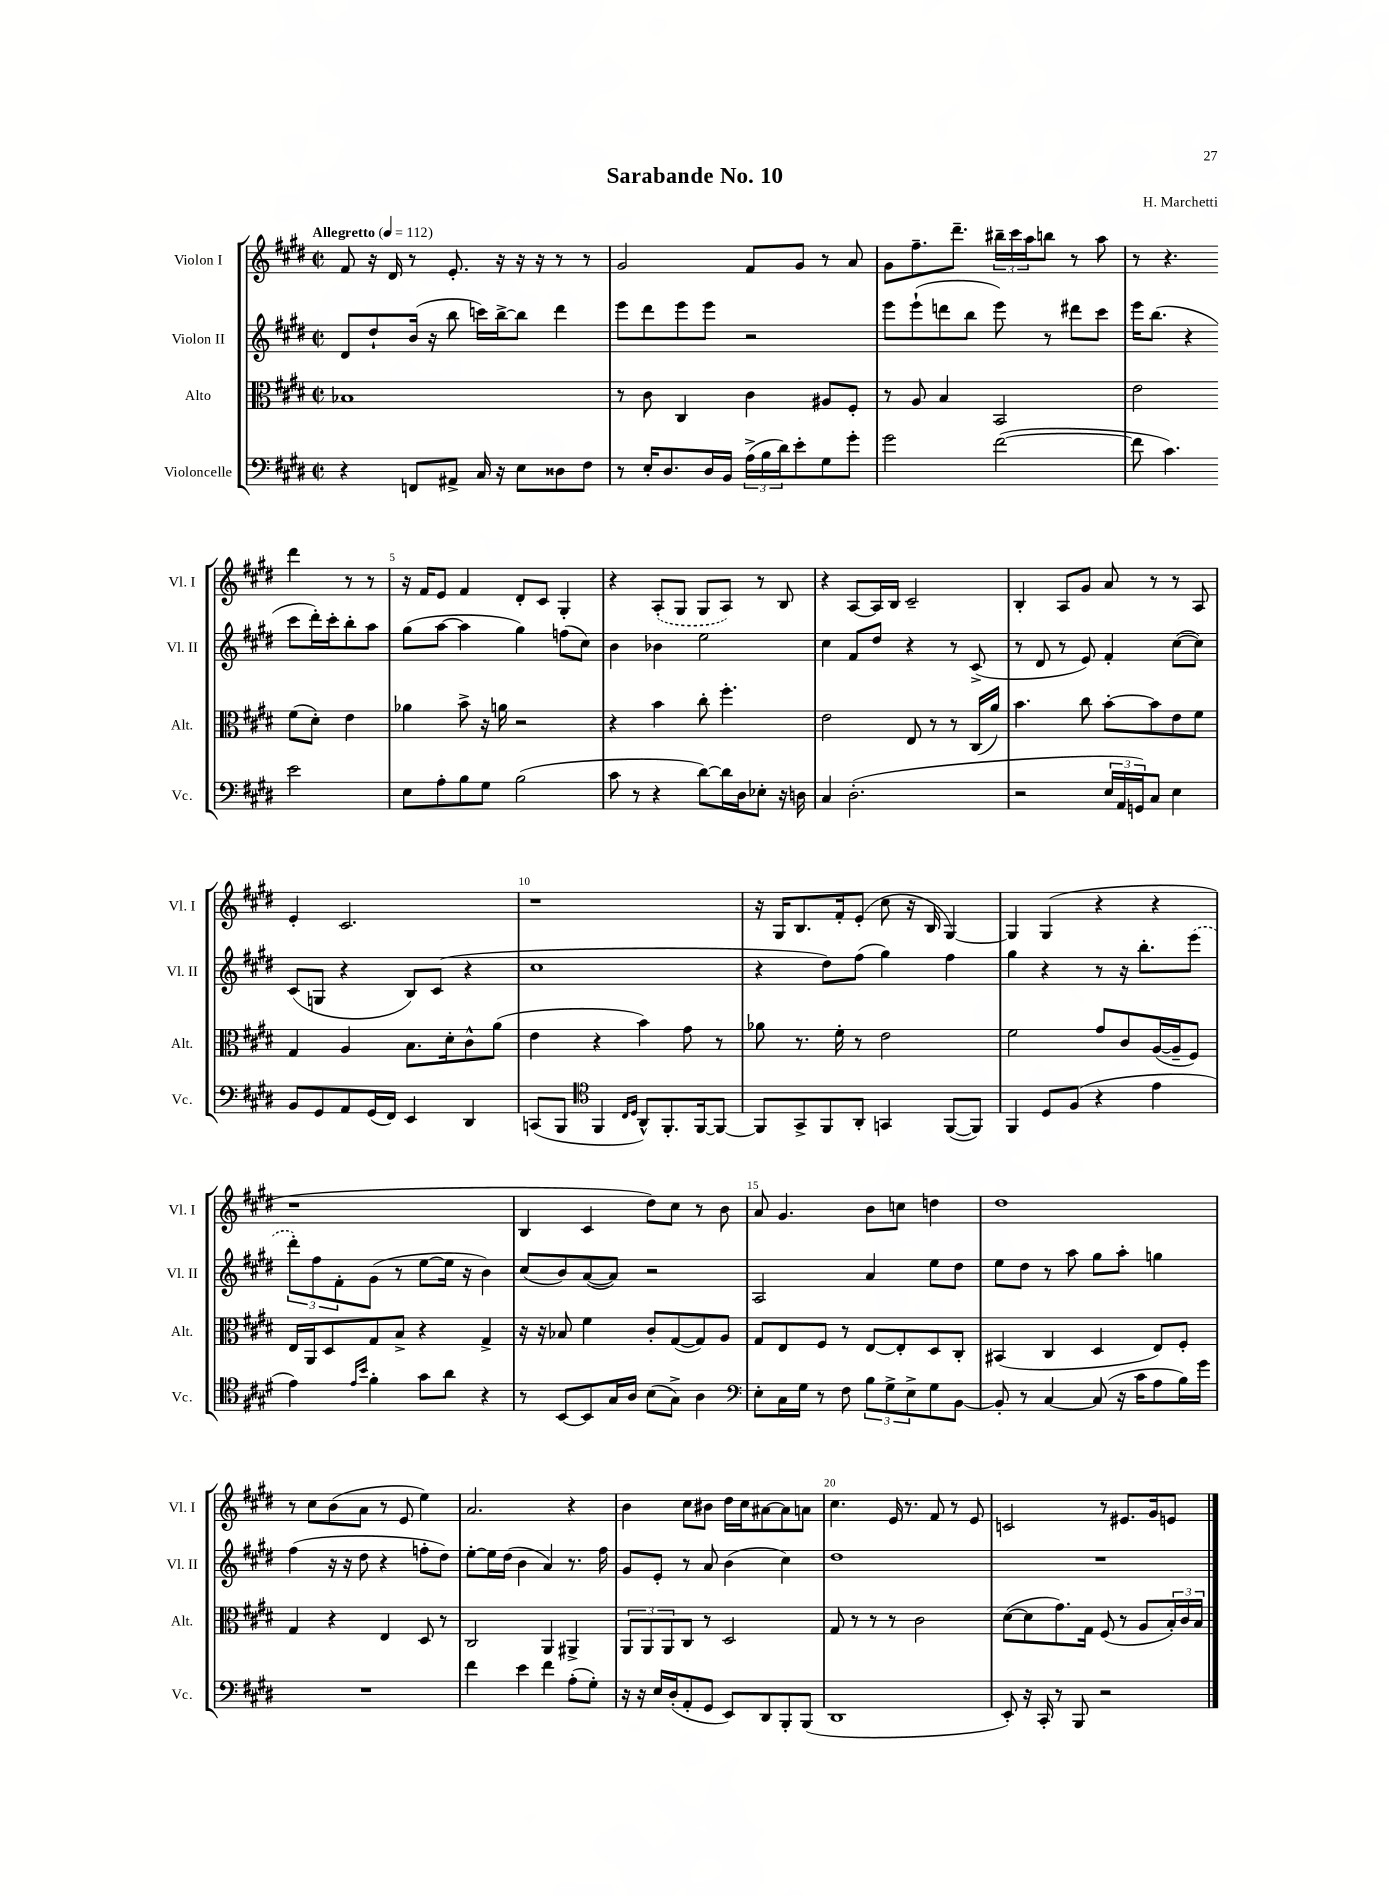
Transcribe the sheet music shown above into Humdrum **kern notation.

**kern	**kern	**kern	**kern
*staff4	*staff3	*staff2	*staff1
*clefF4	*clefC3	*clefG2	*clefG2
*k[f#c#g#d#]	*k[f#c#g#d#]	*k[f#c#g#d#]	*k[f#c#g#d#]
*M2/2	*M2/2	*M2/2	*M2/2
*met(c|)	*met(c|)	*met(c|)	*met(c|)
*MM112	*MM112	*MM112	*MM112
4r	1B-	8d#/L	8f#/
.	.	8dd#`/	16r
.	.	.	16d#/
8FF/L	.	(16b/Jk	8r
.	.	16r	.
8AA#^/J	.	8bb\	8.e'/
16C#/	.	16ccc\LL)	.
16r	.	[16bb^\J	16r
8E\L	.	8bb\]J	16r
.	.	.	16r
8D##\	.	4ddd#\	8r
8F#\J	.	.	8r
=	=	=	=
8r	8r	8eee\L	2g#/
16E'/LK	8c#\	8ddd#\	.
8.D#/	.	.	.
.	4C#/	8eee\	.
16D#/L	.	8eee\J	.
16BB/JJ	.	.	.
(24A^\LL	4c#\	2r	8f#/L
24B\	.	.	.
24d#\J)	.	.	.
8e'\	.	.	8g#/J
8G#\	8A#/L	.	8r
8g#'\J	8F#'/J	.	8a/
=	=	=	=
2g#\	8r	8eee\L	8g#\L
.	8A/	(8eee`\	8.ff#~\
.	4B/	8ddd\	.
.	.	.	8.ddd#~\J
.	.	8bb\J	.
([2f#\	2BB/	8eee\)	24bb#~\LL
.	.	.	24ccc#\
.	.	.	24aa\J
.	.	8r	8bb\J
.	.	8ddd#\L	8r
.	.	8ccc#\J	8aa\
=	=	=	=
8f#\]	2e\	16eee\LK	8r
.	.	(8.bb\J	.
4.c#\)	.	.	4.r
.	.	4r	.
2e\	(8f#\L	8ccc#\L	4ddd#\
.	8d#'\J)	16ddd#'\L)	.
.	.	16ccc#'\J	.
.	4e\	8bb'\	8r
.	.	8aa\J	8r
=	=	=	=
8E\L	4a-\	(8gg#\L	16r
.	.	.	16f#/LK
8A'\	.	[8aa\J	8e/J
8B\	8b^\	4aa\]	4f#/
8G#\J	16r	.	.
.	16a\	.	.
(2B\	2r	4gg#\)	8d#'/L
.	.	.	8c#/J
.	.	(8ff\L	4G#'/
.	.	8cc#\J)	.
=	=	=	=
8c#\	4r	4b\	4r
8r	.	.	.
4r	4b\	4b-\	(8A'/L
.	.	.	8G#/J
[8d#\L)	8cc#'\	2ee\	8G#/L
16d#\]L	4.ff#'\	.	8A/J)
16D#\J	.	.	.
8E-'\J	.	.	8r
16r	.	.	8B/
16D\	.	.	.
=	=	=	=
4C#/	2e\	4cc#\	4r
(2.D#'\	.	8f#/L	[8A/L
.	.	8dd#/J	16A/]L
.	.	.	16B/JJ
.	8E/	4r	2c#~/
.	8r	.	.
.	8r	8r	.
.	(16C#/LL	(8c#^/	.
.	16a/JJ)	.	.
=	=	=	=
2r	4.b\	8r	4B'/
.	.	8d#/	.
.	.	8r	8A/L
.	8cc#\	8e/)	8g#/J
24E/LL	[8b'\L	4f#'/	8a/
24AA/	.	.	.
24GG/J)	.	.	.
8C#/J	8b\]	.	8r
4E\	8e\	([8cc#\L	8r
.	8f#\J	8cc#\]J)	8A/
=	=	=	=
8BB/L	4G#/	(8c#/L	4e'/
8GG#/	.	8G/J	.
8AA/	4A/	4r	2.c#/
(16GG#/L	.	.	.
16FF#/JJ)	.	.	.
4EE/	8.B\L	8B/L)	.
.	.	(8c#/J	.
.	16d#'\k	.	.
4DD#/	8c#^^\	4r	.
.	(8a\J	.	.
=	=	=	=
(8CC/L	4e\	1cc#	1r
8BBB/J	.	.	.
*clefC4	*	*	*
4FF#/	4r	.	.
16qqC#/LL	.	.	.
16qqD#/JJ	.	.	.
8AA^^/L)	4b\)	.	.
8.FF#'/	.	.	.
.	8g#\	.	.
[16FF#/k	.	.	.
8FF#/_J	8r	.	.
=	=	=	=
8FF#/]L	8a-\	4r	16r
.	.	.	16G#/LK
8GG#^/	8.r	.	8.B/
8FF#/	.	8dd#\L)	.
.	16f#'\	.	16f#'/k
8AA'/J	8r	(8ff#\J	(8e'/J
4GG/	2e\	4gg#\)	8cc#\
.	.	.	16r
.	.	.	16B/
([8FF#/L	.	4ff#\	[4G#/)
8FF#/]J)	.	.	.
=	=	=	=
4FF#/	2f#\	4gg#\	4G#/]
8D#/L	.	4r	(4G#/
(8F#/J	.	.	.
4r	8g#/L	8r	4r
.	8c#/	16r	.
.	.	8.bb'\L	.
4e\	([16A/L	.	4r
.	16A~/]J	.	.
.	8F#/J)	(8eee\J	.
=	=	=	=
4e\)	16E/LL	12ddd#'\L)	1r
.	16AA/J	.	.
.	.	12ff#\	.
.	8D#/	.	.
.	.	12f#'\	.
16qqe/LL	.	.	.
16qqb/JJ	.	.	.
4f#'\	8G#/	(8g#\J	.
.	8B^/J	8r	.
8g#\L	4r	[8ee\L	.
8a\J	.	16ee\]Jk	.
.	.	16r	.
4r	4G#^/	4b\)	.
=	=	=	=
8r	16r	(8cc#/L	4B/
.	16r	.	.
[8BB/L	8B-/	8b/)	.
8BB/]	4f#\	([8a/	4c#/
16G#/L	.	8a/]J)	.
16A/JJ	.	.	.
(8B\L	8c#'/L	2r	8dd#\L)
8G#^\J)	([8G#/	.	8cc#\J
4A\	8G#/])	.	8r
.	8A/J	.	8b\
=	=	=	=
*clefF4	*	*	*
8E'\L	8G#/L	2A/	8a/
16C#\L	8E/	.	4.g#/
16G#\JJ	.	.	.
8r	8F#/J	.	.
8F#\	8r	.	.
12B\L	[8E/L	4a/	8b\L
12G#^\	.	.	.
.	8E'/]	.	8cc\J
12E^\	.	.	.
8G#\	8D#/	8ee\L	4dd\
[8BB\J	8C#'/J	8dd#\J	.
=	=	=	=
8BB'/]	(4BB#/	8ee\L	1dd#
8r	.	8dd#\J	.
[4C#/	4C#/	8r	.
.	.	8aa\	.
(8C#/]	4D#/	8gg#\L	.
16r	.	8aa'\J	.
16c#\LK	.	.	.
8A\	8E/L)	4gg\	.
16B\L)	8F#'/J	.	.
16g#\JJ	.	.	.
=	=	=	=
1r	4G#/	(4ff#\	8r
.	.	.	8cc#\L
.	4r	16r	(8b\
.	.	16r	.
.	.	8dd#\	8a\J
.	4E/	4r	8r
.	.	.	8e/
.	8D#/	8ff'\L	4ee\)
.	8r	8dd#\J)	.
=	=	=	=
4f#\	2C#/	[8ee'\L	2.a/
.	.	16ee\]L	.
.	.	(16dd#\JJ	.
4e\	.	4b\	.
4f#\	4AA/	4a/)	.
(8A'\L	4AA#^/	8.r	4r
8G#'\J)	.	.	.
.	.	16ff#\	.
=	=	=	=
16r	12AA/L	8g#/L	4b\
16r	.	.	.
.	12AA/	.	.
16E/LL	.	8e'/J	.
.	12AA/	.	.
(16D#'/J	.	.	.
8AA'/	8C#/J	8r	8cc#\L
8GG#/J	8r	8a/	8b#\J
8EE/L)	2D#/	(4b\	16dd#\LL
.	.	.	16cc#\J
8DD#/	.	.	[8a#\
8BBB'/	.	4cc#\)	8a#\]
(8BBB/J	.	.	8a\J
=	=	=	=
1DD#	8G#/	1dd#	4.cc#\
.	8r	.	.
.	8r	.	.
.	8r	.	16e/
.	.	.	8.r
.	2c#\	.	.
.	.	.	8f#/
.	.	.	8r
.	.	.	8e/
=	=	=	=
8EE'/)	([8d#\L	1r	2c/
16r	8d#\]	.	.
16CC#'/	.	.	.
8r	8.g#\)	.	.
8BBB/	.	.	.
.	16G#\Jk	.	.
2r	(8F#/	.	8r
.	8r	.	8.e#/L
.	8A/L	.	.
.	.	.	16g#/k
.	24B'/L)	.	8e/J
.	24c#/	.	.
.	24B/JJ	.	.
==	==	==	==
*-	*-	*-	*-
